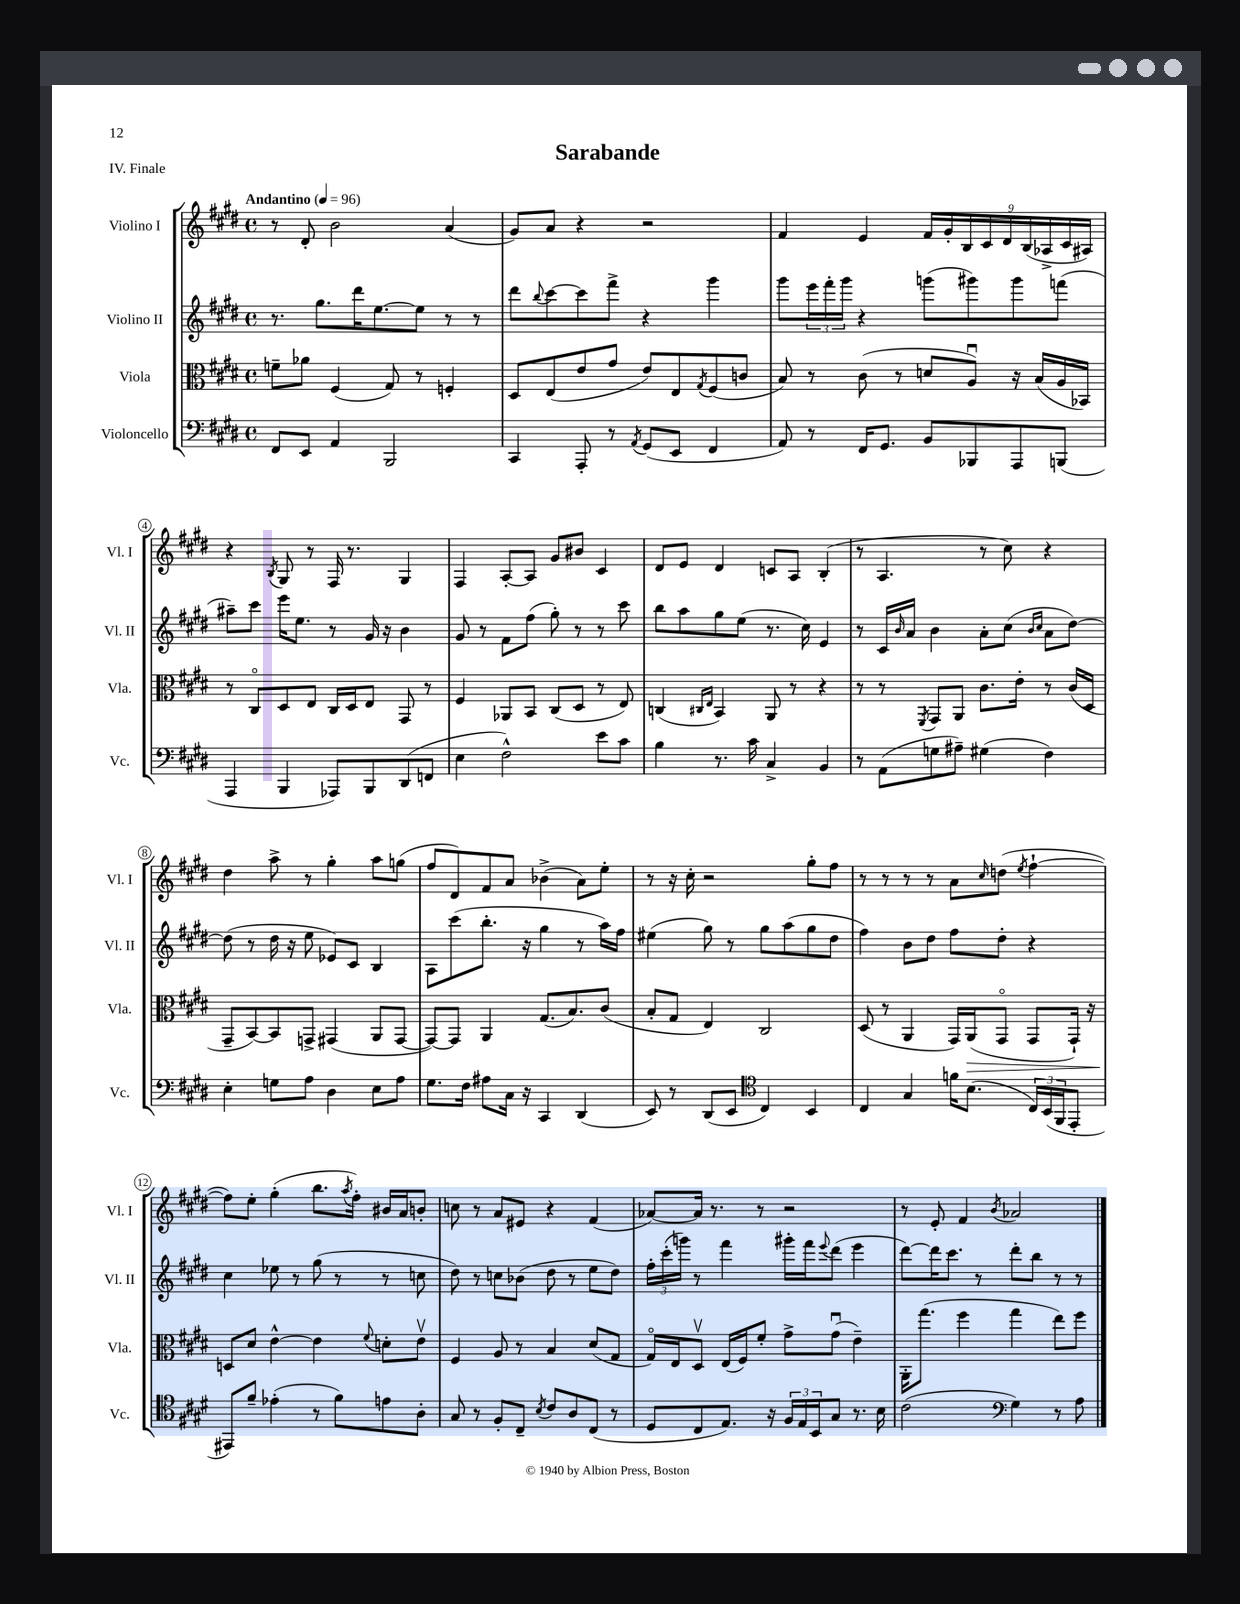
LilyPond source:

\header { title = "Sarabande" piece = "IV. Finale" }
<<
\new StaffGroup <<
\new Staff = "s0" \with { instrumentName = "Violino I" shortInstrumentName = "Vl. I" } {
    \clef treble \key e \major \defaultTimeSignature \time 4/4 \tempo "Andantino" 4 = 96
    r8 dis'8-. b'2 a'4( |
    gis'8) a'8 r4 r2 |
    fis'4 e'4 \tuplet 9/8 { fis'16 gis'16-. b16 cis'16 dis'16 b16( aes16-> cis'16 ais16) } |
    r4 \acciaccatura { b8 } gis8 r8 fis16 r8. gis4 |
    fis4 a8~-. a8 gis'8 bis'8 cis'4 |
    dis'8 e'8 dis'4 c'8 a8 b4-.( |
    r8 a4. r8 cis''8) r4 |
    dis''4 a''8-> r8 gis''4-. a''8 g''8( |
    fis''8 dis'8) fis'8 a'8 bes'4->( a'8) e''8-. |
    r8 r16 cis''16-. r2 gis''8-. fis''8 |
    r8 r8 r8 r8 a'8 \grace { cis''16 } d''8( \acciaccatura { e''8 } fis''4~-! |
    fis''8) e''8-. gis''4-.( b''8. \acciaccatura { a''8 } fis''16-.) bis'16 a'16 b'8-. |
    c''8 r8 a'8 eis'8 r4 fis'4( |
    aes'8~) aes'16 r8. r8 r2 |
    r8 e'8-. fis'4 \acciaccatura { b'8 } aes'2 \bar "|." |
}
\new Staff = "s1" \with { instrumentName = "Violino II" shortInstrumentName = "Vl. II" } {
    \clef treble \key e \major \defaultTimeSignature \time 4/4
    r8. gis''8. dis'''16 e''8.~ e''8 r8 r8 |
    dis'''8 \appoggiatura { b''8 } cis'''8~ cis'''8 fis'''8-> r4 gis'''4 |
    gis'''8 \tuplet 3/2 { e'''16 fis'''16-. gis'''16 } r4 g'''8( gis'''8) gis'''8 f'''8( |
    ais''8--) cis'''8 e'''16 e''8. r8 gis'16 r16 b'4 |
    gis'8 r8 fis'8 fis''8( gis''8-.) r8 r8 cis'''8 |
    b''8 a''8 gis''8 e''8( r8. cis''16) e'4 |
    r8 cis'16 \grace { b'16 } a'16 b'4 a'8-. cis''8( \grace { b'16 cis''16 } a'8 dis''8~) |
    dis''8( r8 dis''16 r16 e''8 ees'8) cis'8 b4 |
    a8 cis'''8( b''8.-. r16 gis''4 r8 a''16) fis''16 |
    eis''4( gis''8) r8 gis''8 a''8( gis''8 dis''8 |
    fis''4) b'8 dis''8 fis''8 dis''8-. r4 |
    cis''4 ees''8 r8 gis''8( r8 r8 c''8 |
    dis''8) r8 c''8 bes'8( dis''8 r8 e''8 dis''8) |
    \tuplet 3/2 { fis''16-. cis'''16-.( g'''16) } r8 fis'''4 gis'''16-. fis'''16 \appoggiatura { e'''8 } dis'''8( e'''4 |
    dis'''8~) dis'''16 cis'''8. r8 dis'''8-. b''8 r8 r8 \bar "|." |
}
\new Staff = "s2" \with { instrumentName = "Viola" shortInstrumentName = "Vla." } {
    \clef alto \key e \major \defaultTimeSignature \time 4/4
    f'8-- aes'8 fis4( gis8) r8 f4-. |
    dis8 e8( e'8 gis'8 e'8) e8 \acciaccatura { gis8 } fis8( c'8 |
    b8) r8 cis'8( r8 d'8 a8\downbow) r16 b16( a16 bes,16) |
    r8 cis8\flageolet dis8 e8 cis16 dis16 e8 gis,8 r8 |
    fis4 aes,8 b,8 cis8( dis8 r8 e8) |
    c4( \grace { cis16 e16 } b,4) a,8 r8 r4 |
    r8 r8 \acciaccatura { fis,8 } gis,8 a,8 cis'8. e'16-. r8 cis'16( dis16 |
    gis,8-- b,8~) b,8 g,8-> gis,4( a,8 gis,8~ |
    gis,8~) gis,8 a,4 gis8.( b8.) cis'8( |
    b8-. gis8 e4) cis2 |
    dis8( r8 a,4 gis,16) a,16\>( gis,8\flageolet gis,8 gis,16-!) r16 |
    d8\! dis'8 e'4~-^ e'4 \appoggiatura { fis'8 } d'8-. e'8\upbow |
    fis4 a8 r8 b4 dis'8( gis8 |
    gis16\flageolet) e16 dis8\upbow e16( fis16) fis'8-. gis'8-> gis'8\downbow( e'4--) |
    a,16-. gis''8.( fis''4 gis''4 e''8) fis''8 \bar "|." |
}
\new Staff = "s3" \with { instrumentName = "Violoncello" shortInstrumentName = "Vc." } {
    \clef bass \key e \major \defaultTimeSignature \time 4/4
    fis,8 e,8 a,4 b,,2 |
    cis,4 a,,8-. r8 \acciaccatura { a,8 } gis,8( e,8 fis,4 |
    a,8) r8 fis,16 gis,8. b,8 bes,,8 a,,8 b,,8( |
    a,,4 b,,4 aes,,8) b,,8 dis,8( f,8 |
    e4 fis2-^) e'8 cis'8 |
    b4 r8. cis'16 cis4-> b,4 |
    r8 a,8( g8 ais8--) gis4( fis4) |
    e4-. g8 a8 dis4 e8 a8 |
    gis8. fis16 ais8 cis16 r16 cis,4 dis,4( |
    e,8) r8 dis,8( e,8 \clef tenor cis4) b,4 |
    cis4 gis4 f'16 b8.( \tuplet 3/2 { cis16) b,16( fis,16 } e,8-. |
    eis,8) fis'8-- ees'4-.( r8 fis'8) e'8 a8-. |
    gis8 r8 fis8-. cis8-- \acciaccatura { b8 } cis'8 a8 cis8( r8 |
    dis8 cis8 e8.) r16 \tuplet 3/2 { fis16 e16 b,16 } gis8 r8. b16 |
    cis'2( \clef bass gis4) r8 a8 \bar "|." |
}
>>
>>
\layout { \context { \Score \override BarNumber.stencil = #(make-stencil-circler 0.1 0.3 ly:text-interface::print) } }
